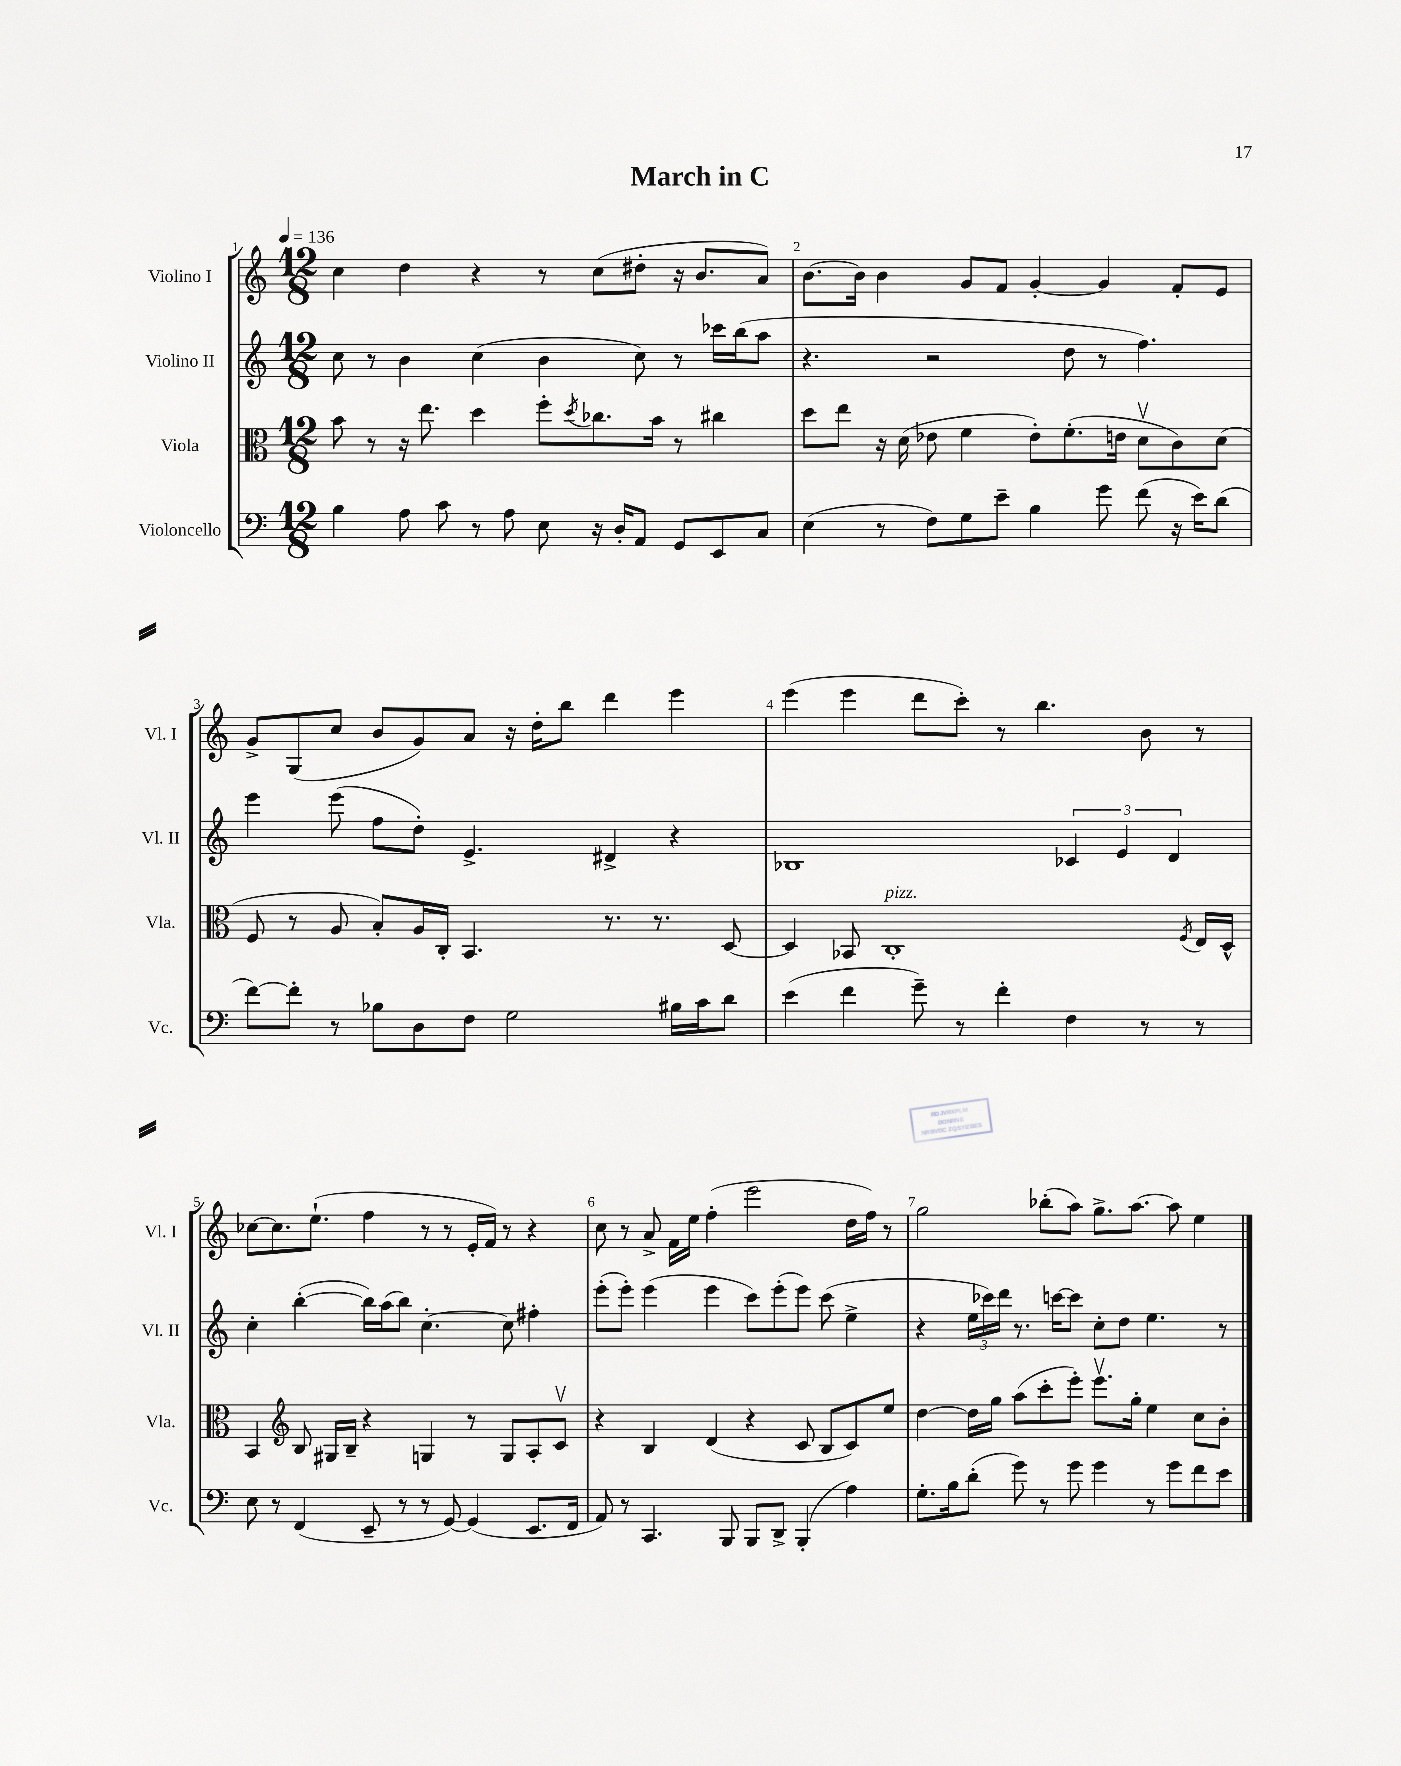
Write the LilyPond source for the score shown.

\header { title = "March in C" }
<<
\new StaffGroup <<
\new Staff = "s0" \with { instrumentName = "Violino I" shortInstrumentName = "Vl. I" } {
    \clef treble \key c \major \numericTimeSignature \time 12/8 \tempo 4 = 136
    c''4 d''4 r4 r8 c''8( dis''8-. r16 b'8. a'8) |
    b'8.~ b'16 b'4 g'8 f'8 g'4~-. g'4 f'8-. e'8 |
    g'8-> g8( c''8 b'8 g'8) a'8 r16 d''16-. b''8 d'''4 e'''4 |
    e'''4( e'''4 d'''8 c'''8-.) r8 b''4. b'8 r8 |
    ces''8~ ces''8. e''8.-!( f''4 r8 r8 e'16-. f'16) r8 r4 |
    c''8 r8 a'8-> f'16 e''16 f''4-.( e'''2 d''16 f''16) r8 |
    g''2 bes''8-.( a''8) g''8.-> a''8.~ a''8 e''4 \bar "|." |
}
\new Staff = "s1" \with { instrumentName = "Violino II" shortInstrumentName = "Vl. II" } {
    \clef treble \key c \major \numericTimeSignature \time 12/8
    c''8 r8 b'4 c''4( b'4 c''8) r8 ces'''16 b''16( a''8 |
    r4. r2 d''8 r8 f''4.) |
    e'''4 e'''8( f''8 d''8-.) e'4.-> dis'4-> r4 |
    bes1 \tuplet 3/2 { ces'4 e'4 d'4 } |
    c''4-. b''4~-.( b''16) a''16( b''8) c''4.~-. c''8 fis''4-. |
    e'''8-.( e'''8-.) e'''4( e'''4 c'''8) e'''8-.( e'''8) c'''8( e''4-> |
    r4 \tuplet 3/2 { e''16 ces'''16) d'''16 } r8. c'''16~ c'''8 c''8-. d''8 e''4. r8 \bar "|." |
}
\new Staff = "s2" \with { instrumentName = "Viola" shortInstrumentName = "Vla." } {
    \clef alto \key c \major \numericTimeSignature \time 12/8
    b'8 r8 r16 e''8. d''4 f''8-. \acciaccatura { d''8 } ces''8. b'16 r8 cis''4 |
    d''8 e''8 r16 d'16( ees'8 f'4 ees'8-.) f'8.-.( e'16 d'8\upbow c'8) d'8( |
    f8 r8 a8 b8-.) a16 c16-. b,4. r8. r8. d8~ |
    d4 bes,8 c1-.^\markup { \italic "pizz." } \acciaccatura { f8 } e16 d16-^ |
    b,4 \clef treble b8 gis16 b16-- r4 g4 r8 g8 a8-. c'8\upbow |
    r4 b4 d'4( r4 c'8 b8 c'8) e''8 |
    d''4~ d''16 g''16 a''8( c'''8-. e'''8-.) e'''8.\upbow g''16-. e''4 c''8 b'8-. \bar "|." |
}
\new Staff = "s3" \with { instrumentName = "Violoncello" shortInstrumentName = "Vc." } {
    \clef bass \key c \major \numericTimeSignature \time 12/8
    b4 a8 c'8 r8 a8 e8 r16 d16-. a,8 g,8 e,8 c8 |
    e4( r8 f8) g8 e'8-- b4 g'8 f'8( r16 e'16) d'8( |
    f'8~) f'8-. r8 bes8 d8 f8 g2 bis16 c'16 d'8 |
    e'4( f'4 g'8--) r8 f'4-. f4 r8 r8 |
    e8 r8 f,4( e,8-- r8 r8 g,8~) g,4( e,8. f,16 |
    a,8) r8 c,4. b,,8 b,,8 d,8-> b,,4-.( a4) |
    g8.-. b16 d'8-.( g'8) r8 g'8 g'4 r8 g'8 f'8 e'8 \bar "|." |
}
>>
>>
\layout { \context { \Score \override BarNumber.break-visibility = ##(#f #t #t) barNumberVisibility = #all-bar-numbers-visible } }
